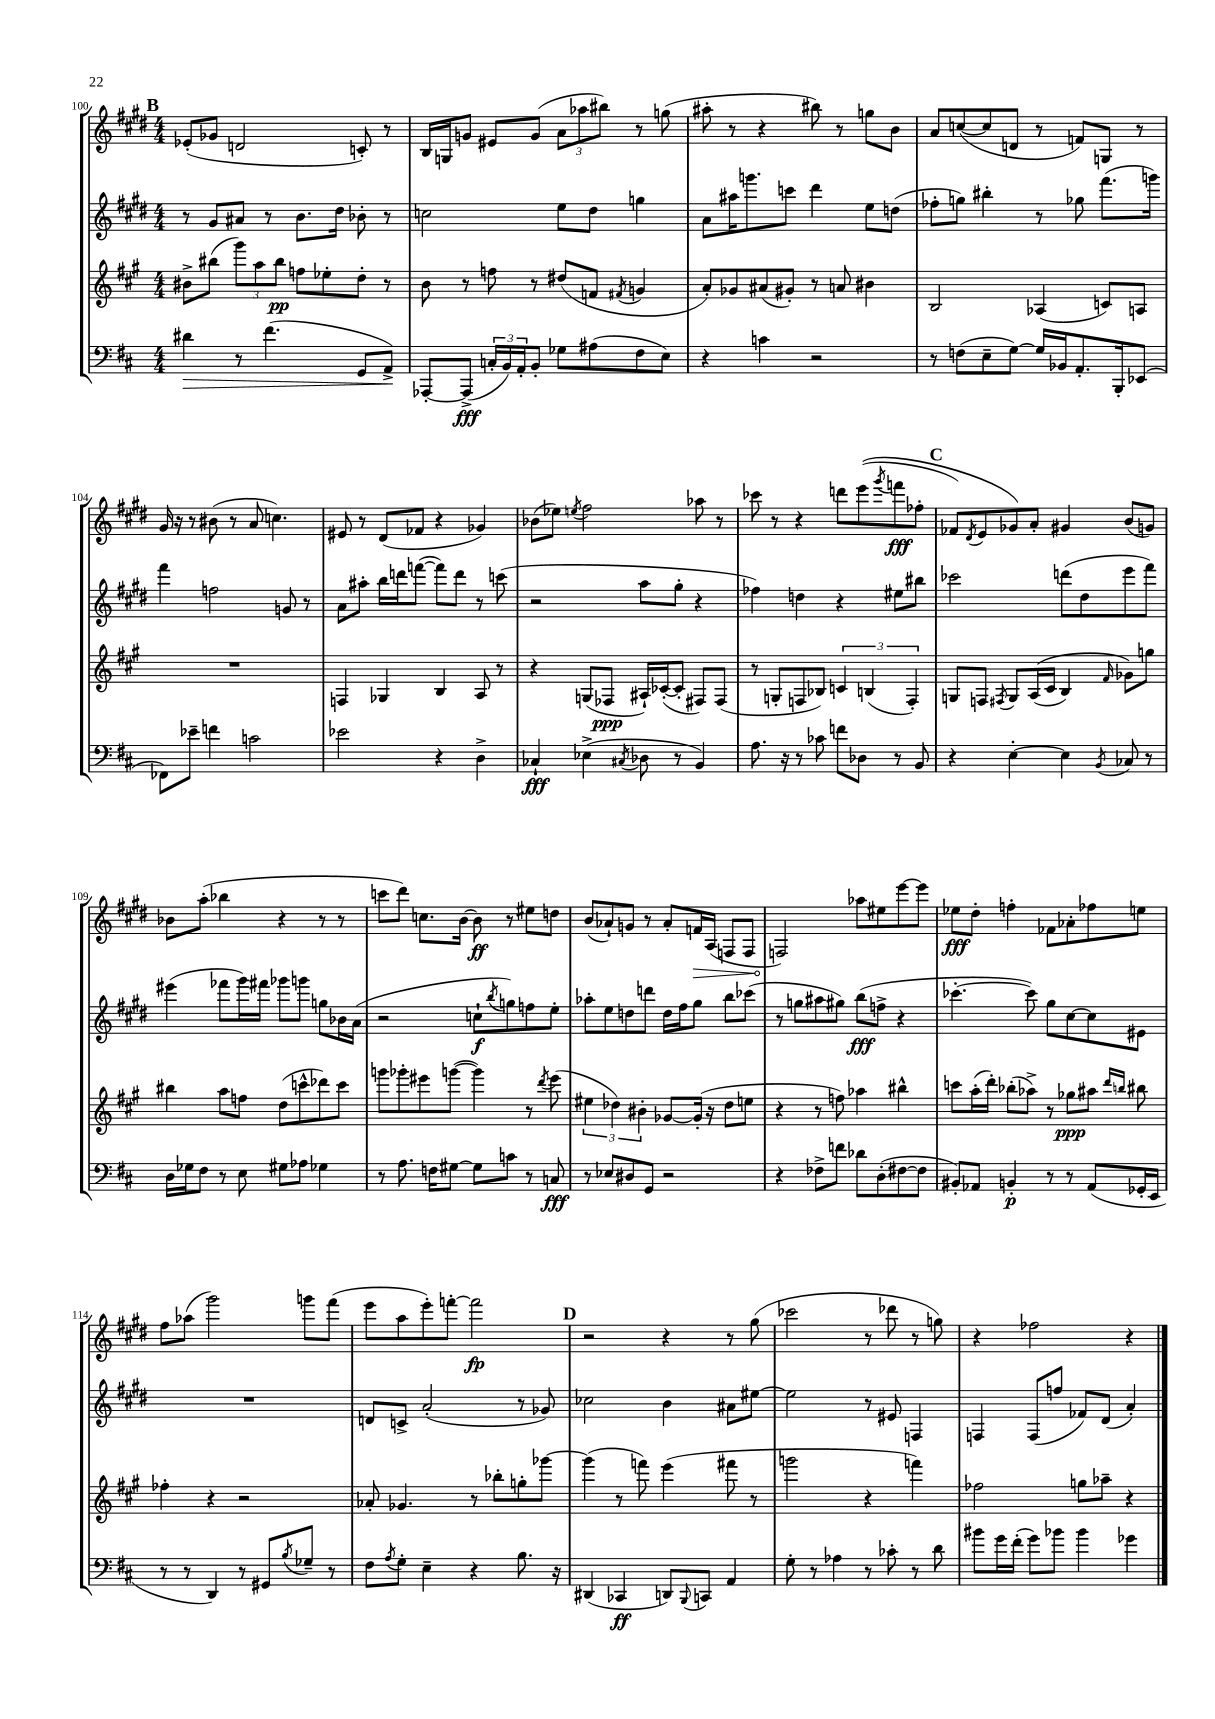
<<
\new StaffGroup <<
\new Staff = "s0" {
    \clef treble \key e \major \numericTimeSignature \time 4/4
    \mark \markup { \bold "B" } ees'8-.( ges'8 d'2 c'8-.) r8 |
    b16 g16 g'8 eis'8 g'8( \tuplet 3/2 { a'8 aes''8 bis''8) } r8 g''8( |
    ais''8-. r8 r4 bis''8) r8 g''8 b'8 |
    a'8 c''8~( c''8 d'8 r8 f'8) g8 r8 |
    gis'16 r16 r8 bis'8( r8 a'8 c''4.) |
    eis'8 r8 dis'8( fes'8 r4 ges'4) |
    bes'8( ees''8) \acciaccatura { e''8 } fis''2 aes''8 r8 |
    ces'''8 r8 r4 d'''8 e'''8(\( \acciaccatura { gis'''8 } f'''8\fff fes''8-. |
    \mark \markup { \bold "C" } fes'8) \acciaccatura { dis'8 } e'8 ges'8\) a'8-. gis'4 b'8( g'8) |
    bes'8 a''8-.( bes''4 r4 r8 r8 |
    c'''8 dis'''8) c''8. b'16~ b'8\ff r8 eis''8 d''8 |
    b'8( aes'8-!) g'8 r8 aes'8-. \once \override Hairpin.circled-tip = ##t f'16\> a16( f8 f8 |
    f2\!) aes''8 eis''8 e'''8~ e'''8 |
    ees''8\fff dis''8-. f''4-. fes'8 aes'8-. fes''8 e''8 |
    fis''8 aes''8( gis'''2) g'''8 fis'''8( |
    e'''8 a''8 e'''8-.) f'''8~-. f'''2\fp |
    \mark \markup { \bold "D" } r2 r4 r8 gis''8( |
    ces'''2 r8 des'''8 r8 g''8) |
    r4 fes''2 r4 \bar "|." |
}
\new Staff = "s1" {
    \clef treble \key e \major \numericTimeSignature \time 4/4
    \mark \markup { \bold "B" } r8 gis'8 ais'8 r8 b'8. dis''16 bes'8-. r8 |
    c''2 e''8 dis''8 g''4 |
    a'8 ais''16 g'''8. c'''8 dis'''4 e''8 d''8( |
    fes''8-. g''8) bis''4-. r8 ges''8 fis'''8.( g'''16) |
    fis'''4 f''2 g'8 r8 |
    a'8 ais''8-. b''16 d'''16 f'''8~( f'''8) d'''8 r8 c'''8( |
    r2 a''8 gis''8-. r4 |
    fes''4) d''4 r4 eis''8 bis''8 |
    \mark \markup { \bold "C" } ces'''2 d'''8( dis''8 e'''8 fis'''8) |
    eis'''4( fes'''8 gis'''16) fis'''16 ges'''8 g'''8 g''8 bes'16 a'16( |
    r2 c''8-!\f \acciaccatura { b''8 } g''8) f''8 e''8-. |
    aes''8-. e''8 d''8 d'''8 d''16 fis''16 gis''8 b''8 ces'''8( |
    r8 g''8 ais''8 gis''8) b''8\fff( f''8-> r4 |
    ces'''4.~-. ces'''8) gis''8 cis''8~ cis''8 eis'8 |
    R1 |
    d'8 c'8-> a'2-.( r8 ges'8) |
    \mark \markup { \bold "D" } ces''2 b'4 ais'8 eis''8~ |
    eis''2 r8 eis'8 f4 |
    f4 f8( f''8 fes'8) dis'8( a'4-.) \bar "|." |
}
\new Staff = "s2" {
    \clef treble \key a \major \numericTimeSignature \time 4/4
    \mark \markup { \bold "B" } bis'8-> bis''8( \tuplet 3/2 { gis'''8) a''8 bis''8\pp } f''8 ees''8-. d''8-. r8 |
    b'8 r8 f''8 r8 dis''8( f'8 \acciaccatura { fis'8 } g'4 |
    a'8-.) ges'8 ais'8( gis'8-.) r8 a'8 bis'4 |
    b2 aes4( c'8) a8 |
    R1 |
    f4 ges4 b4 a8 r8 |
    r4 g8( fes8\ppp ais16-!) ces'16~-.( ces'8-. fis8) fis8( |
    r8 g8-. f8 bes8) \tuplet 3/2 { c'4 b4( f4-.) } |
    \mark \markup { \bold "C" } g8 f8 \acciaccatura { fis8 } g8 a16(\( cis'16 b4) \grace { fis'16 } ges'8\) g''8 |
    bis''4 a''8 f''8 d''8( c'''8-^ des'''8) c'''8 |
    g'''8 ges'''8-. eis'''8 g'''8~( g'''4) r8 \acciaccatura { d'''8 } eis'''8( |
    \tuplet 3/2 { eis''4 des''4) bis'4-. } ges'8~ ges'16-.( r16 des''8 e''8 |
    r4 r8 f''8) aes''4 bis''4-^ |
    c'''8 a''16-.( d'''16-.) bes''8-.( aes''8->) r8 ges''8\ppp ais''8 \grace { d'''16 b''16 } bis''8 |
    fes''4-. r4 r2 |
    aes'8-. ges'4. r8 bes''8-. g''8-. ges'''8~ |
    \mark \markup { \bold "D" } ges'''4( r8 f'''8) e'''4( fis'''8 r8 |
    g'''2 r4 f'''4) |
    fes''2 g''8 aes''8-- r4 \bar "|." |
}
\new Staff = "s3" {
    \clef bass \key d \major \numericTimeSignature \time 4/4
    \mark \markup { \bold "B" } dis'4\> r8 fis'4.( g,8 a,8->\!) |
    aes,,8~-. aes,,8->\fff( \tuplet 3/2 { c16-. b,16) a,16-. } b,8-. ges8 ais8( fis8 e8) |
    r4 c'4 r2 |
    r8 f8( e8-- g8~) g16 bes,16 a,8.-. b,,16-. ees,8( |
    fes,8) ees'8-- f'4 c'2 |
    ees'2 r4 d4-> |
    ces4-!\fff ees4->( \acciaccatura { cis8 } des8 r8 b,4) |
    a8. r16 r8 ces'8 f'8 des8 r8 b,8 |
    \mark \markup { \bold "C" } r4 e4~-. e4 \acciaccatura { b,8 } ces8 r8 |
    d16 ges16 fis8 r8 e8 gis8 aes8 ges4 |
    r8 a8. f16 gis8~ gis8 c'8 r8 c8\fff |
    r8 ees8 dis8 g,8 r2 |
    r4 fes8-> f'8 des'8 d8-.( fis8~ fis8 |
    bis,8-.) aes,8 b,4-.\p r8 r8 aes,8( ges,16-. e,16 |
    r8 r8 d,4) r8 gis,8 \acciaccatura { b8 } ges8-- r8 |
    fis8 \acciaccatura { a8 } g8-. e4-- r4 b8. r16 |
    \mark \markup { \bold "D" } dis,4( ces,4\ff d,8) \appoggiatura { b,,8 } c,8 a,4 |
    g8-. r8 aes4 r8 ces'8-. r8 d'8 |
    bis'8 g'16 fis'16-.( g'8) bes'8 bes'4 ges'4 \bar "|." |
}
>>
>>
\layout { \context { \Score currentBarNumber = #100 } }
